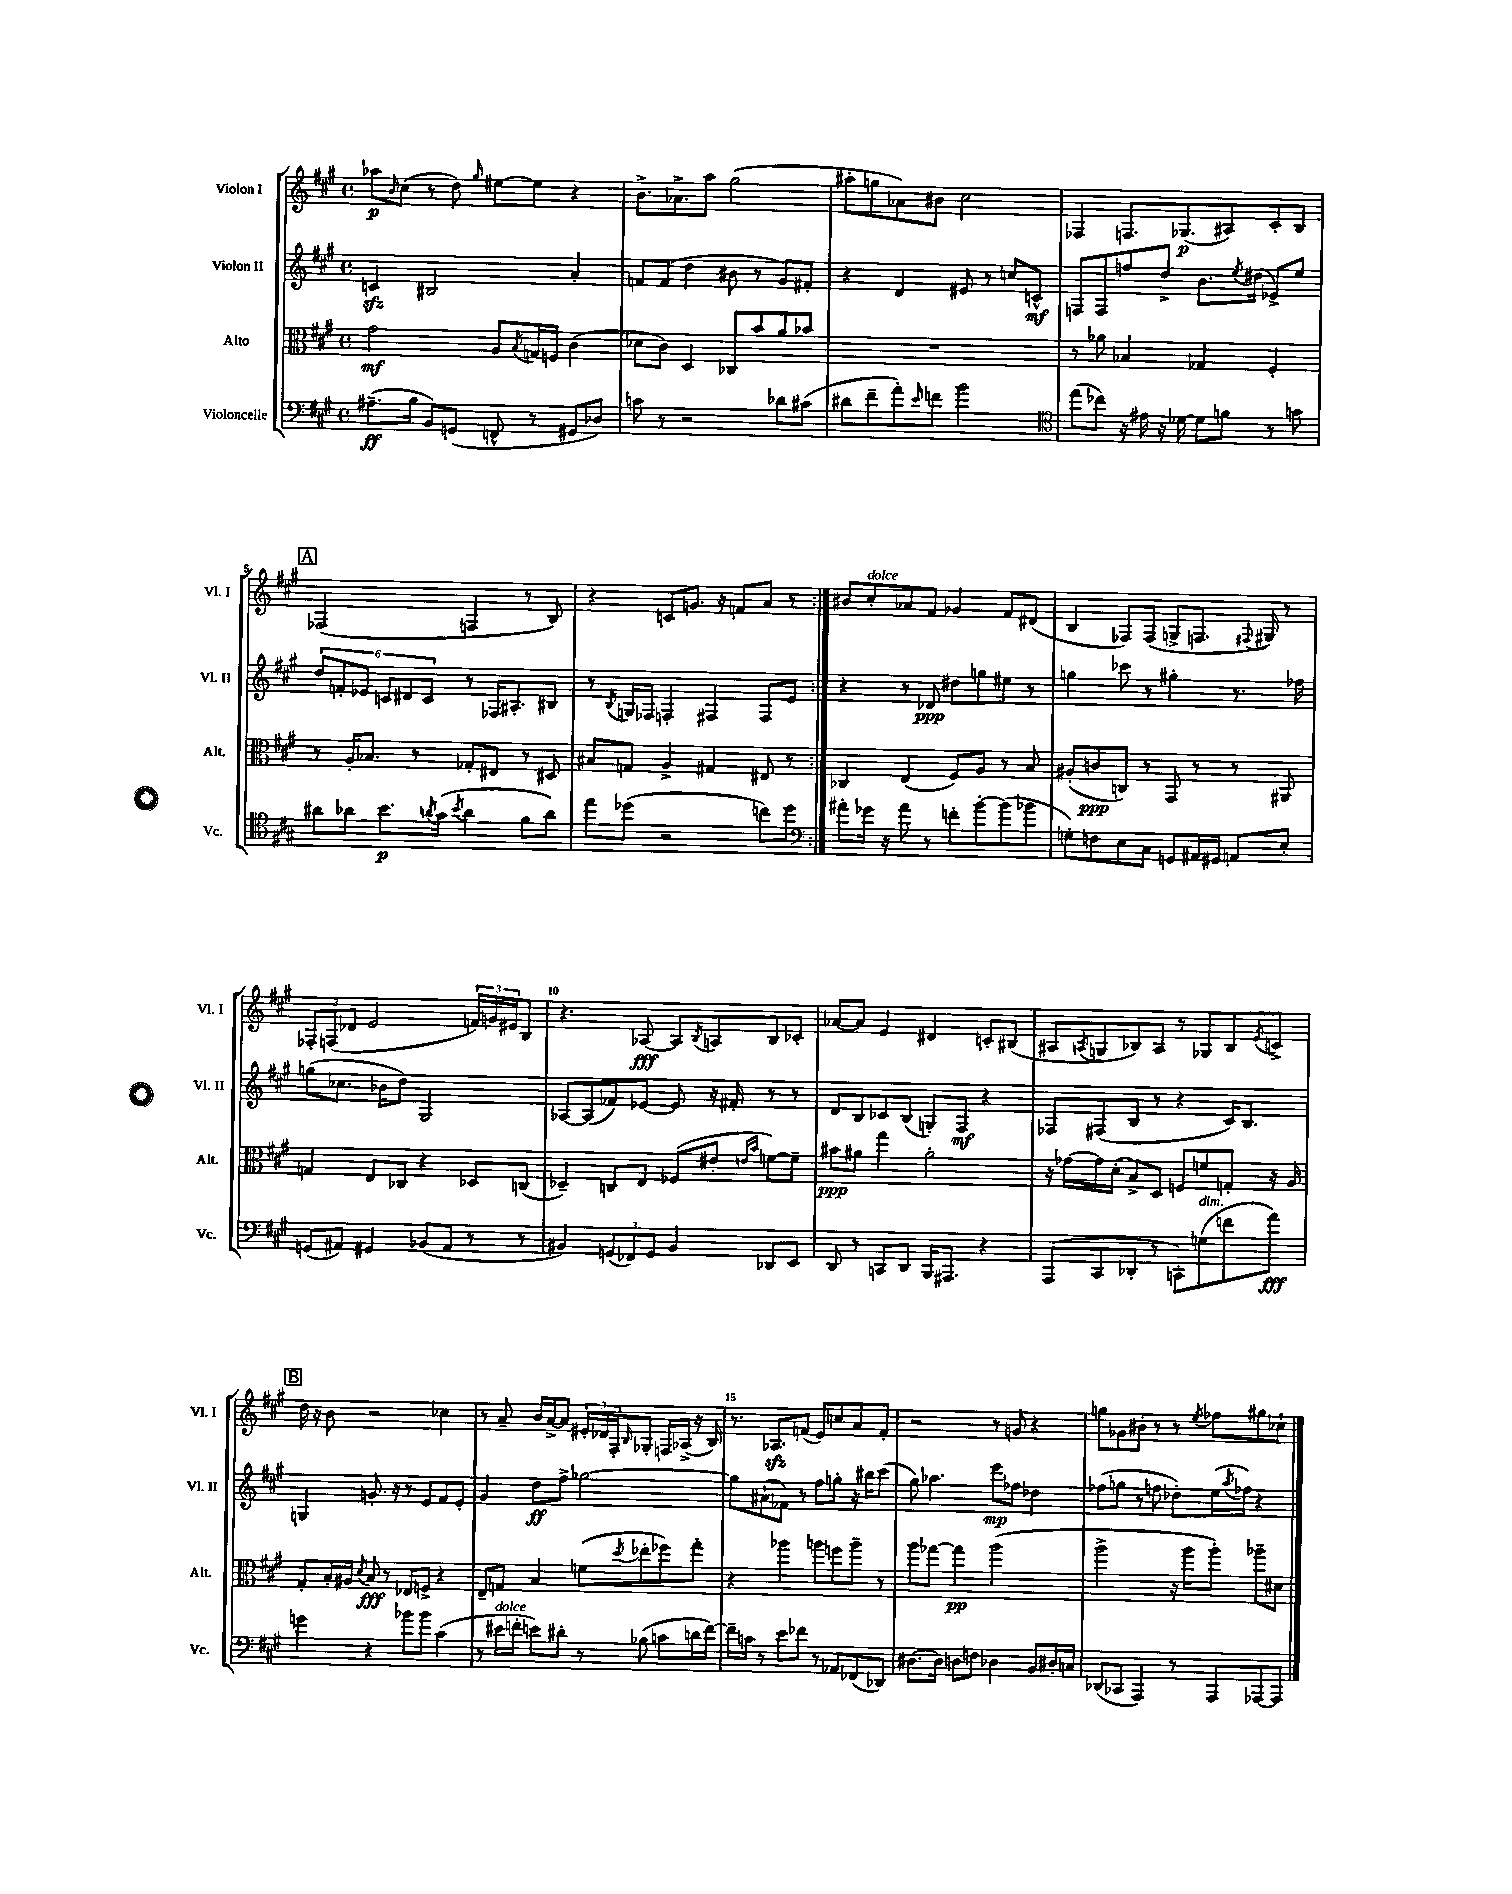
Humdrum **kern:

**kern	**kern	**kern	**kern
*staff4	*staff3	*staff2	*staff1
*clefF4	*clefC3	*clefG2	*clefG2
*k[f#c#g#]	*k[f#c#g#]	*k[f#c#g#]	*k[f#c#g#]
*M4/4	*M4/4	*M4/4	*M4/4
*met(c)	*met(c)	*met(c)	*met(c)
(8.A#~	2g#	4c	8aa-
.	.	.	16qqb
.	.	.	(8cc#
16B	.	.	.
8BB)	.	2B#	8r
(8GG	.	.	8dd)
.	.	.	16qqgg#
8FF^^	8A	.	[8ee#
.	8qB	.	.
8r	16G	.	8ee#]
.	16F	.	.
8GG#	(4c#	4a'	4r
8D-)	.	.	.
=	=	=	=
8c	8d-	8f	8.b^
8r	8c#)	(8f	.
.	.	.	8.a-^
2r	4D	4dd	.
.	.	.	8aa
.	8C-	8b#	(2gg#
.	8b	8r	.
8d-	8a	8g#)	.
(8c#	8b-	8f#'	.
=	=	=	=
8d#	1r	4r	8aa#'
8f#~	.	.	8gg
8a')	.	4d	8a-)
16qqe	.	.	.
8f	.	.	8b#
2b	.	8e#	2cc#
.	.	8r	.
.	.	8cc	.
.	.	8c^^	.
=	=	=	=
*clefC4	*	*	*
(8ee	8r	8F	4F-
8cc-)	8a-	8F	.
16r	4B-	8ff	8.F
16e#	.	.	.
16r	.	8dd^	.
[16d-	.	.	(8.G-
8d-]	4G-	8.b	.
8f	.	.	8A#)
.	.	8qee	.
.	.	(16dd#	.
8r	4F#'	8e-^)	8c#'
8g	.	8ee	8B
=	=	=	=
8a#	8r	12dd	(2F-
.	.	12f'	.
8a-	16A'	.	.
.	.	12e-	.
.	8.B-	.	.
8.b	.	12c	.
.	.	12d#	.
.	8r	.	.
.	.	12c	.
8qa	.	.	.
(16g#	.	.	.
8qb	.	.	.
4a	8G-'	8r	4F
.	8E#	16F-	.
.	.	8.A#'	.
8f#	8r	.	8r
8a)	8D#	8B#	8B)
=	=	=	=
8ee	8B#	8r	4r
.	.	8qB	.
(8dd-	8G	16G	.
.	.	16F-	.
2r	4A^	4F'	8c
.	.	.	8.g
.	4G#	4F#	.
.	.	.	16r
.	.	.	8f
8cc)	8E#	8F#	8a
8dd-	8r	8e	8r
=:|!	=:|!	=:|!	=:|!
*clefF4	*	*	*
8a#'	4C-	4r	8b#
16g-	.	.	8cc#'
16r	.	.	.
8a#	(4E	8r	8a-
8r	.	8d-	8f#
8f'	8F#)	8dd#	4g-
[8b'	8A	8gg	.
(8b]	8r	8ee#	8f#
8b-	8B	8r	(8d#
=	=	=	=
8G')	(8A#'	4gg	4B
8F	8c	.	.
8E	8C)	8ccc-	8F-)
8C#	8r	8r	(8F-
8GG	8GG#	4gg#'	8G^
16AA#	8r	.	8.F
16GG#	.	.	.
8AA	8r	8.r	.
.	.	.	8qqF#
.	.	.	16G#)
8E'	8AA#	.	8r
.	.	16ff-	.
=	=	=	=
(8GG	4G	(8gg	12F-'
.	.	.	(12F
8AA#)	.	8.cc-	.
.	.	.	12d-
4GG#	8E	.	2e
.	.	16b-	.
.	8C-	8dd)	.
(8BB-	4r	2G#	.
8AA#	.	.	.
8r	8D-	.	24f)
.	.	.	24g
.	.	.	24e#
8r	(8C	.	8B
=	=	=	=
4BB#)	4D-~)	[8A-	4.r
.	.	(8A-]	.
(12GG	8C	8f-)	.
12FF-)	.	.	.
.	8E	[8e-	[8A-
12GG	.	.	.
4BB#	(8F-	8e-]	8A-]
.	.	.	8qB
.	8e#'	16r	8A
.	.	16f#'	.
.	16qqe	.	.
.	16qqb	.	.
8DD-	[8f)	8r	8B
8EE	8f~]	8r	8c-'
=	=	=	=
8DD	8b#	8d	[8a-
8r	8a#	8B	8a-]
8CC	4gg#	8c-	4e
8DD	.	(8B	.
16BBB	2a#'	8G')	4d#
8.AAA#	.	.	.
.	.	8F#	.
4r	.	4r	8c'
.	.	.	(8B#
=	=	=	=
(8AAA	16r	8F-	8A#
.	[16g-	.	.
.	.	.	8qA
8CC#	16g-]	(8F#	8G
.	(16d'	.	.
8DD-'	8B^)	8B	8B-)
8r	8D	8r	8A
8CC')	8F	4r	8r
(8G	8f	.	8G-
8f	8G'	16c#)	8B-
.	.	8.B	.
.	.	.	8qe
8a)	16r	.	8c^
.	16A	.	.
=	=	=	=
4g	8G#'	4G	16dd
.	.	.	16r
.	16B'	.	8b
.	16A#	.	.
.	8qd	.	.
4r	8B	8.g'	2r
.	8r	.	.
.	.	16r	.
8b-	8E-	8r	.
8b-	8F^	8e	.
(4c#	4r	8f#	4cc-
.	.	8e'	.
=	=	=	=
8r	8E~	4g#	8r
16e#	8G	.	8a~
16f'	.	.	.
8e)	4B	8dd	16b
.	.	.	[16a^
8d#'	.	8ff#^	8a]
8r	(8f	[2gg-	24e#'
.	.	.	24d-
.	.	.	24F#'
.	8qdd	.	16qqB
(8B-	8ee-'	.	8G-'
8c	8ff-)	.	16F
.	.	.	(16A-^
16d	8gg#'	.	16r
[16f)	.	.	16B)
=	=	=	=
16f~]	4r	8gg-]	8.r
16c	.	.	.
8r	.	(8a#`	.
.	.	.	8.A-
8e	4aa-	8f-)	.
8f-	.	8r	(8f
8r	8aa	8ff#	8e)
8AA-	8ff	8gg'	8cc
(8FF-	8aa~	16r	8a
.	.	16bb#	.
8DD-)	8r	(8ccc#	8f'
=	=	=	=
[8.D#	8aa	8gg#)	2r
.	[8gg-	4.aa-	.
16D#]	.	.	.
8D	4gg-]	.	.
8F	.	.	.
4D-	(2aa	8eee	8r
.	.	8ff-	8g
8BB	.	4dd-	4r
16D#'	.	.	.
16C	.	.	.
=	=	=	=
(8DD-	2aa^	(8ff-	8gg
8CC-	.	8gg	8g-
4AAA)	.	8r	8b#'
.	.	8ff	8r
8r	16r	8dd-')	8r
.	16aa	.	.
.	.	.	8qee
8AAA	8aa')	(16ee	8ff-
.	.	8qaa	.
.	.	16ff-)	.
[8AAA-	8aa-~	4r	8gg#
8AAA-]	8d#	.	8cc-`
==	==	==	==
*-	*-	*-	*-
